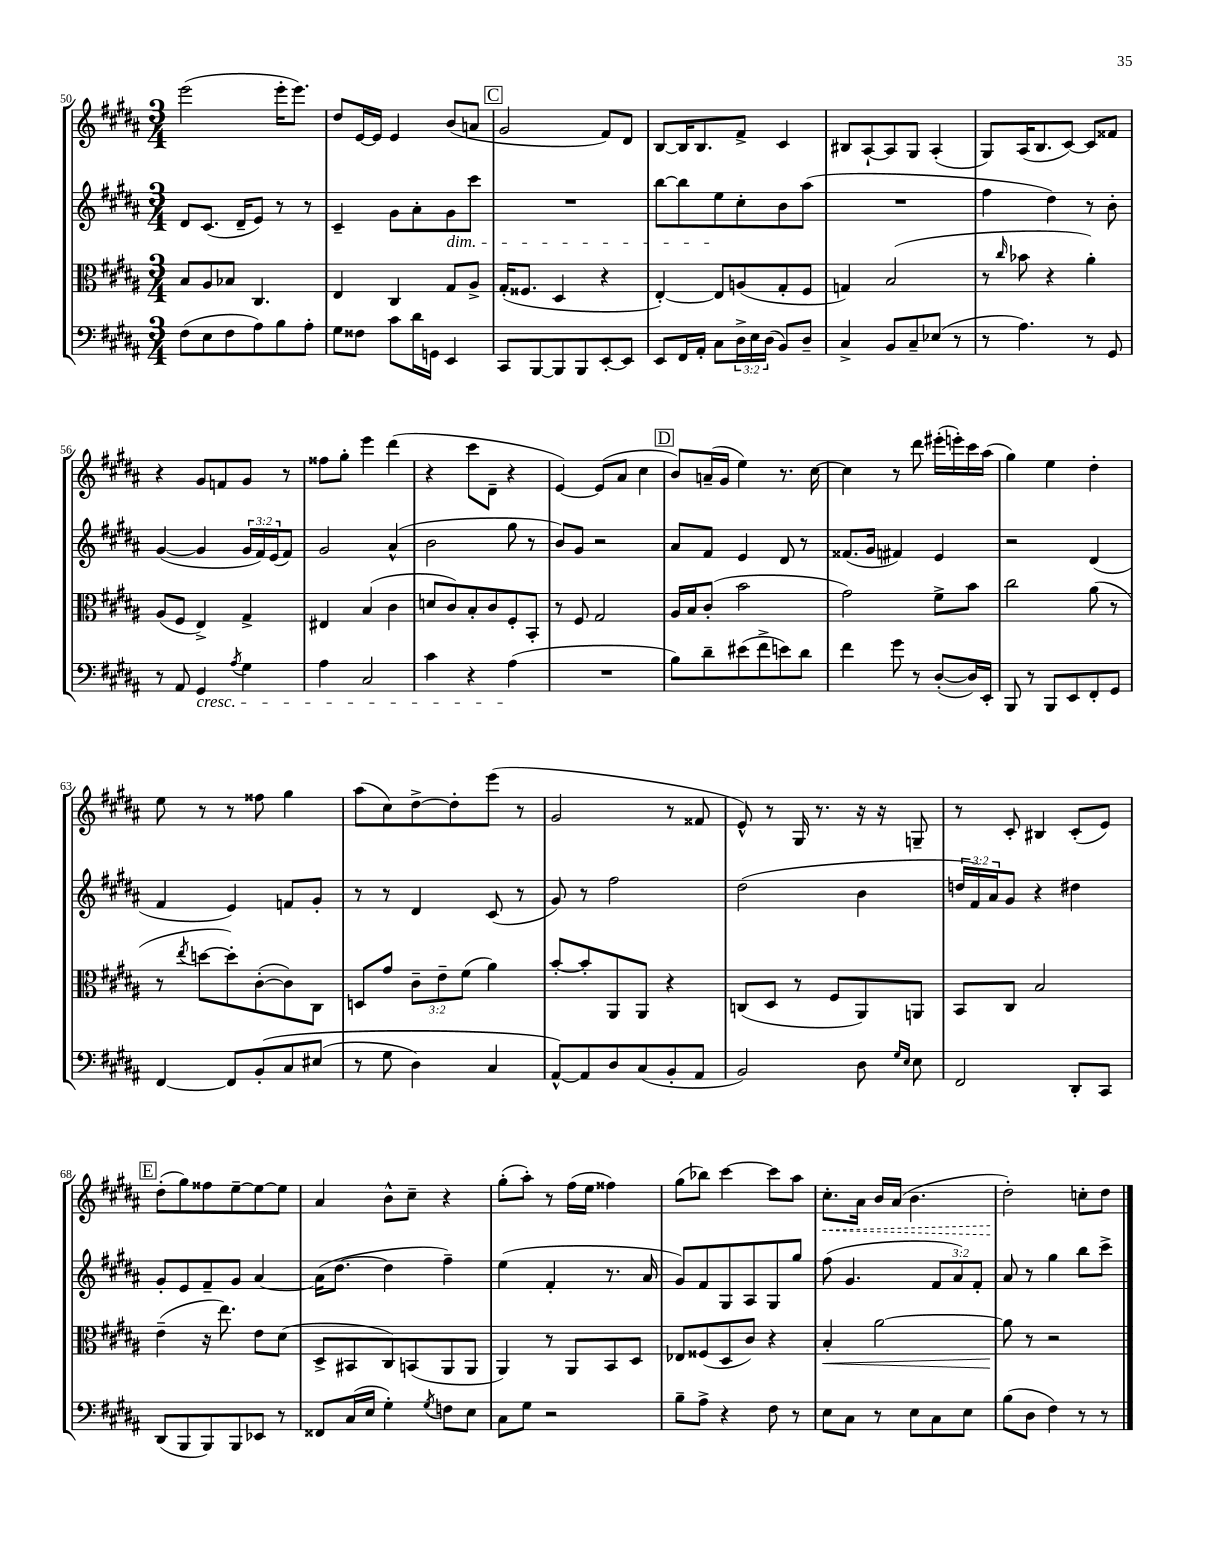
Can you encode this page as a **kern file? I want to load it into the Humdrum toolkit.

**kern	**kern	**kern	**kern
*staff4	*staff3	*staff2	*staff1
*clefF4	*clefC3	*clefG2	*clefG2
*k[f#c#g#d#a#]	*k[f#c#g#d#a#]	*k[f#c#g#d#a#]	*k[f#c#g#d#a#]
*M3/4	*M3/4	*M3/4	*M3/4
(8F#\L	8B/L	8d#/L	(2eee\
8E\	8A#/	(8.c#/J	.
8F#\	8B-/J	.	.
.	.	16d#~/LK	.
8A#\)	4.C#/	8e/J)	.
8B\	.	8r	16eee'\LK
.	.	.	8.eee\J)
8A#'\J	.	8r	.
=	=	=	=
8G#\L	4E/	4c#~/	8dd#/L
8F##\J	.	.	[16e/L
.	.	.	16e/]JJ
8c#\L	4C#/	8g#\L	4e/
16d#\L	.	8a#'\	.
16GG\JJ	.	.	.
4EE/	8G#/L	8g#\	(8b/L
.	8A#^/J	8ccc#\J	8a/J
=	=	=	=
8CC#/L	(16G#'/LK	2.r	2g#/
.	8.F##/J	.	.
[8BBB/	.	.	.
8BBB/]	4D#/	.	.
8BBB/	.	.	.
[8EE'/	4r	.	8f#/L)
8EE/]J	.	.	8d#/J
=	=	=	=
8EE/L	[4E'/)	[8bb\L	[8B/L
16FF#/L	.	8bb\]	16B/]K
16AA#'/JJ	.	.	8.B/
8C#\L	8E/]L	8ee\	.
24D#^\L	(8A/	8cc#'\	8f#^/J
24E\	.	.	.
(24D#\JJ	.	.	.
8BB/L)	8G#'/	8b\	4c#/
8D#~/J	8F#/J	(8aa#\J	.
=	=	=	=
4C#^/	4G/)	2.r	8B#/L
.	.	.	[8A#`/
8BB/L	(2B/	.	8A#/]
8C#~/	.	.	8G#/J
(8E-/J	.	.	(4A#'/
8r	.	.	.
=	=	=	=
8r	8r	4ff#\	8G#/L)
.	16qqcc#/	.	.
4.A#\)	8b-\	.	(16A#/K
.	.	.	8.B/
.	4r	4dd#\)	.
.	.	.	[8c#/J)
8r	4a#'\)	8r	8c#/]L
8GG#/	.	8b'\	8f##/J
=	=	=	=
8r	(8A#/L	([4g#/	4r
8AA#/	8F#/J	.	.
4GG#/	4E^/)	4g#/]	8g#/L
.	.	.	8f/
8qA#/	.	.	.
4G#\	4G#^/	24g#/LL	8g#/J
.	.	24f#/)	.
.	.	(24e/J	.
.	.	8f#/J)	8r
=	=	=	=
4A#\	4E#/	2g#/	8ff##\L
.	.	.	8gg#'\J
2C#/	(4B/	.	4eee\
.	4c#\	(4a#^^/	(4ddd#\
=	=	=	=
4c#\	8d/L	2b\	4r
.	8c#/)	.	.
4r	8B'/	.	8ccc#\L
.	8c#/	.	8d#~\J
(4A#\	8F#'/	8gg#\	4r
.	8BB'/J	8r	.
=	=	=	=
2.r	8r	8b/L)	[4e/)
.	8F#/	8g#/J	.
.	2G#/	2r	(8e/]L
.	.	.	8a#/J
.	.	.	4cc#\
=	=	=	=
8B\L)	16A#/LL	8a#/L	8b/L)
.	16B/J	.	.
8d#~\	(8c#'/J	8f#/J	(16a~/L
.	.	.	16g#/JJ
(8e#\	2b\	4e/	4ee\)
8f#^\	.	.	.
8e\)	.	8d#/	8.r
8d#\J	.	8r	.
.	.	.	[16cc#\
=	=	=	=
4f#\	2g#\)	(8.f##/L	4cc#\]
.	.	16g#/Jk	.
8g#\	.	4f#/)	8r
8r	.	.	8ddd#\
([8D#'/L	8f#^\L	4e/	(16eee#'\LL
.	.	.	16eee'\)
16D#/]L)	8b\J	.	16ccc#\
16EE'/JJ	.	.	(16aa#\JJ
=	=	=	=
8BBB/	2cc#\	2r	4gg#\)
8r	.	.	.
8BBB/L	.	.	4ee\
8EE/	.	.	.
8FF#'/	(8a#\	(4d#/	4dd#'\
8GG#/J	8r	.	.
=	=	=	=
[4FF#/	8r	4f#/	8ee\
.	8qee/	.	.
.	[8dd\L	.	8r
8FF#/]L	8dd'\])	4e/)	8r
&(8BB'/	([8c#'\	.	8ff##\
8C#/	8c#\])	8f/L	4gg#\
(8E#/J	8C#\J	8g#'/J	.
=	=	=	=
8r	8D/L	8r	(8aa#\L
8G#\	8g#/J	8r	8cc#\)
4D#\)	12c#~\L	4d#/	[8dd#^\
.	12e~\	.	.
.	.	.	8dd#'\]
.	(12f#\J	.	.
4C#/	4a#\)	(8c#/	(8eee\J
.	.	8r	8r
=	=	=	=
[8AA#^^/L&)	[8b'/L	8g#/)	2g#/
8AA#/]	8b'/]	8r	.
8D#/	8AA#/	2ff#\	.
(8C#/	8AA#/J	.	.
8BB'/	4r	.	8r
8AA#/J	.	.	8f##/
=	=	=	=
2BB/)	(8C/L	(2dd#\	8e^^/)
.	8D#/J	.	8r
.	8r	.	16G#/
.	.	.	8.r
.	8F#/L	.	.
8D#\	8AA#/)	4b\	16r
.	.	.	16r
16qqG#/LL	.	.	.
16qqE/JJ	.	.	.
8E\	8AA/J	.	8G~/
=	=	=	=
2FF#/	8BB/L	24dd/LL	8r
.	.	24f#/)	.
.	.	24a#/J	.
.	8C#/J	8g#/J	8c#'/
.	2B/	4r	4B#/
8DD#'/L	.	4dd#\	(8c#'/L
8CC#/J	.	.	8e/J)
=	=	=	=
(8DD#/L	(4e~\	8g#'/L	(8dd#'\L
8BBB/	.	8e/	8gg#\)
8BBB/)	16r	8f#~/	8ff##\
.	8.ee\)	.	.
8BBB/	.	8g#/J	[8ee~\
8EE-/J	8e\L	[4a#/	8ee\_
8r	(8d#\J	.	8ee\]J
=	=	=	=
8FF##/L	8D#^/L	(16a#\]LK	4a#/
.	.	[8.dd#\J	.
(16C#/L	8BB#/	.	.
16E/JJ	.	.	.
4G#'\)	8C#/)	4dd#\]	8b^^\L
.	(8BB/	.	8cc#~\J
8qG#/	.	.	.
8F\L	8AA#/	4ff#~\)	4r
8E\J	8AA#/J	.	.
=	=	=	=
8C#\L	4AA#/)	(4ee\	(8gg#'\L
8G#\J	.	.	8aa#'\J)
2r	8r	4f#'/	8r
.	8AA#/L	.	(16ff#\LL
.	.	.	16ee\JJ
.	8BB/	8.r	4ff##\)
.	8D#/J	.	.
.	.	16a#/	.
=	=	=	=
8B~\L	8E-/L	8g#/L)	(8gg#\L
8A#^\J	(8F##/	8f#/	8bb-\J)
4r	8D#/	8G#/	[4ccc#\
.	8c#/J)	8A#/	.
8F#\	4r	8G#/	8ccc#\]L
8r	.	8gg#/J	8aa#\J
=	=	=	=
8E\L	4B'/	(8ff#\	8.cc#'\L
8C#\J	.	4.g#/	.
.	.	.	16a#\Jk
8r	[2a#\	.	16b/LL
.	.	.	(16a#/JJ
8E\L	.	.	4.b\
8C#\	.	12f#/L	.
.	.	12a#/)	.
8E\J	.	.	.
.	.	12f#'/J	.
=	=	=	=
(8B\L	8a#\]	8a#/	2dd#'\)
8D#\J	8r	8r	.
4F#\)	2r	4gg#\	.
8r	.	8bb\L	8cc'\L
8r	.	8ccc#^\J	8dd#\J
==	==	==	==
*-	*-	*-	*-
